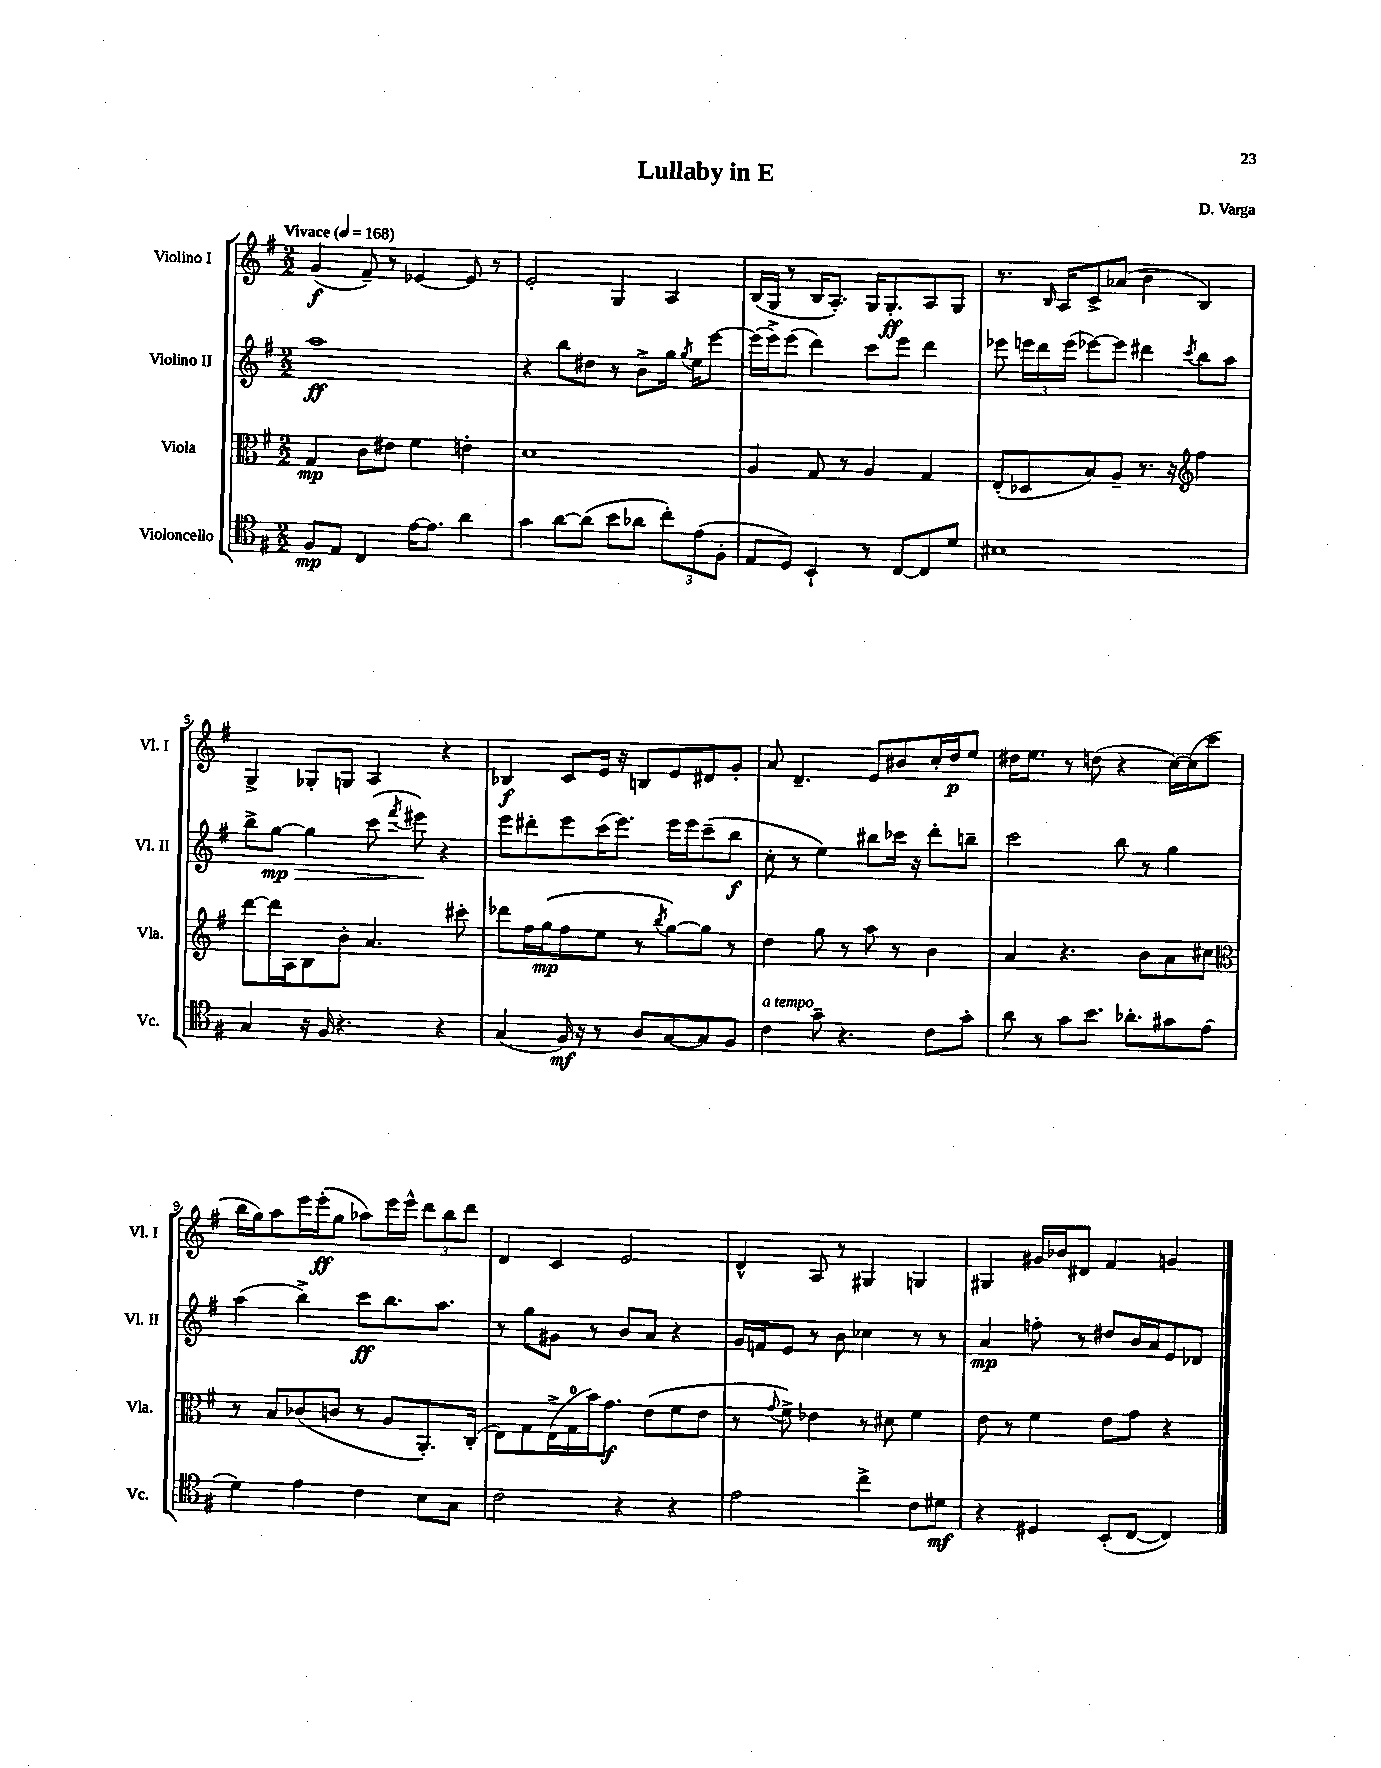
\header { title = "Lullaby in E" composer = "D. Varga" }
<<
\new StaffGroup <<
\new Staff = "s0" \with { instrumentName = "Violino I" shortInstrumentName = "Vl. I" } {
    \clef treble \key g \major \numericTimeSignature \time 2/2 \tempo "Vivace" 4 = 168
    \autoBeamOff g'4\f( fis'8--) r8 ees'4~ ees'8 r8 |
    e'2-. g4 a4 |
    b16[( g16] r8 b16[ a8.]-.) g16[ g8.-.\ff a8 g8] |
    r8. \grace { b16 } a16[ c'8-> aes'8]( b'4 b4) |
    g4-> ges8[-. g8] a4 r4 |
    bes4\f c'8[ e'16] r16 b8[ e'8 dis'8 g'8]-. |
    a'8 d'4.-- e'8[ bis'8 c''16-. d''16\p e''8] |
    dis''16[ e''8.] r8 d''8( r4 c''16[~) c''16( c'''8] |
    b''16[ g''16) a''8 e'''16 e'''16-.\ff( g''8] aes''8[) e'''16 e'''16]-^ \tuplet 3/2 { d'''8[ b''8 d'''8] } |
    d'4 c'4 e'2 |
    d'4-^ a8 r8 gis4 g4 |
    gis4 gis'16[ bes'16 dis'8] fis'4 g'4 \bar "|." |
}
\new Staff = "s1" \with { instrumentName = "Violino II" shortInstrumentName = "Vl. II" } {
    \clef treble \key g \major \numericTimeSignature \time 2/2
    \autoBeamOff a''1\ff |
    r4 b''8[ dis''8] r8 b'8[-> g''16] \acciaccatura { g''8 } e''16[ e'''8]~ |
    e'''16[( e'''16->) e'''8]( d'''4) c'''8[ e'''8] d'''4 |
    ees'''8 \tuplet 3/2 { e'''16[ d'''16 e'''16]( } ees'''8[~) ees'''8] dis'''4 \acciaccatura { c'''8 } b''8[ a''8] |
    b''8[-> g''8]~\mp\> g''4 c'''8( \acciaccatura { fis'''8 } eis'''8\!) r4 |
    e'''8[ dis'''8-. e'''8 c'''16( e'''8.]) e'''16[ e'''16 c'''8--( b''8]\f |
    c''8-. r8 e''4) bis''8[ ces'''16] r16 d'''8[-. b''8]-- |
    c'''2 b''8 r8 g''4 |
    a''4( b''4->) c'''8[\ff b''8. a''8.] |
    r8 g''8[ gis'8] r8 b'8[ a'8] r4 |
    g'16[ f'16 e'8] r8 b'8 ces''4 r8 r8 |
    a'4\mp f''8-. r8 dis''8[ b'16 a'16 e'8 des'8] \bar "|." |
}
\new Staff = "s2" \with { instrumentName = "Viola" shortInstrumentName = "Vla." } {
    \clef alto \key g \major \numericTimeSignature \time 2/2
    \autoBeamOff g4\mp c'8[ eis'8] fis'4 e'4-. |
    d'1 |
    a4 g8 r8 a4 g4 |
    e8[-.( des8 b8) a8]-- r8. r16 \clef treble fis''4 |
    d'''8[~ d'''16 a16 b8 b'8]-. a'4. cis'''8-. |
    des'''8[ fis''16 g''16\mp( fis''8 e''8] r8 \acciaccatura { b''8 } g''8[~) g''8] r8 |
    d''4 g''8 r8 a''8 r8 b'4 |
    a'4 r4. b'8[ a'8 cis''8] |
    \clef alto r8 b8[ ces'8( c'8] r8 a8[ a,8.-.) c16]-.( |
    e8[) g8 e16->( g16-0 b'16) g'8.]\f e'8[( fis'8 e'8] |
    r8 \appoggiatura { g'8 } fis'8->) ees'4 r8 dis'8 fis'4 |
    e'8 r8 fis'4 e'8[ g'8] r4 \bar "|." |
}
\new Staff = "s3" \with { instrumentName = "Violoncello" shortInstrumentName = "Vc." } {
    \clef tenor \key g \major \numericTimeSignature \time 2/2
    \autoBeamOff fis8[\mp e8] c4 e'16[~ e'8.] a'4 |
    g'4 a'8[~ a'8]( b'8[ aes'8] \tuplet 3/2 { c''8[-.) e'8( fis8]-. } |
    e8[ d8]) b,4-! r8 c8[~ c8 d'8] |
    bis1 |
    g4 r16 fis16 r4. r4 |
    g4( fis16\mf) r16 r8 a8[ g8~ g8 fis8] |
    c'4^\markup { \italic "a tempo" } g'8-- r4. c'8[ g'8]-. |
    a'8 r8 g'8[ b'8.] aes'8.[-. gis'8 e'8]( |
    d'4) e'4 c'4 b8[ g8] |
    c'2 r4 r4 |
    e'2 c''4-> c'8[ dis'8]\mf |
    r4 dis4 b,8[-.( c8]~ c4) \bar "|." |
}
>>
>>
